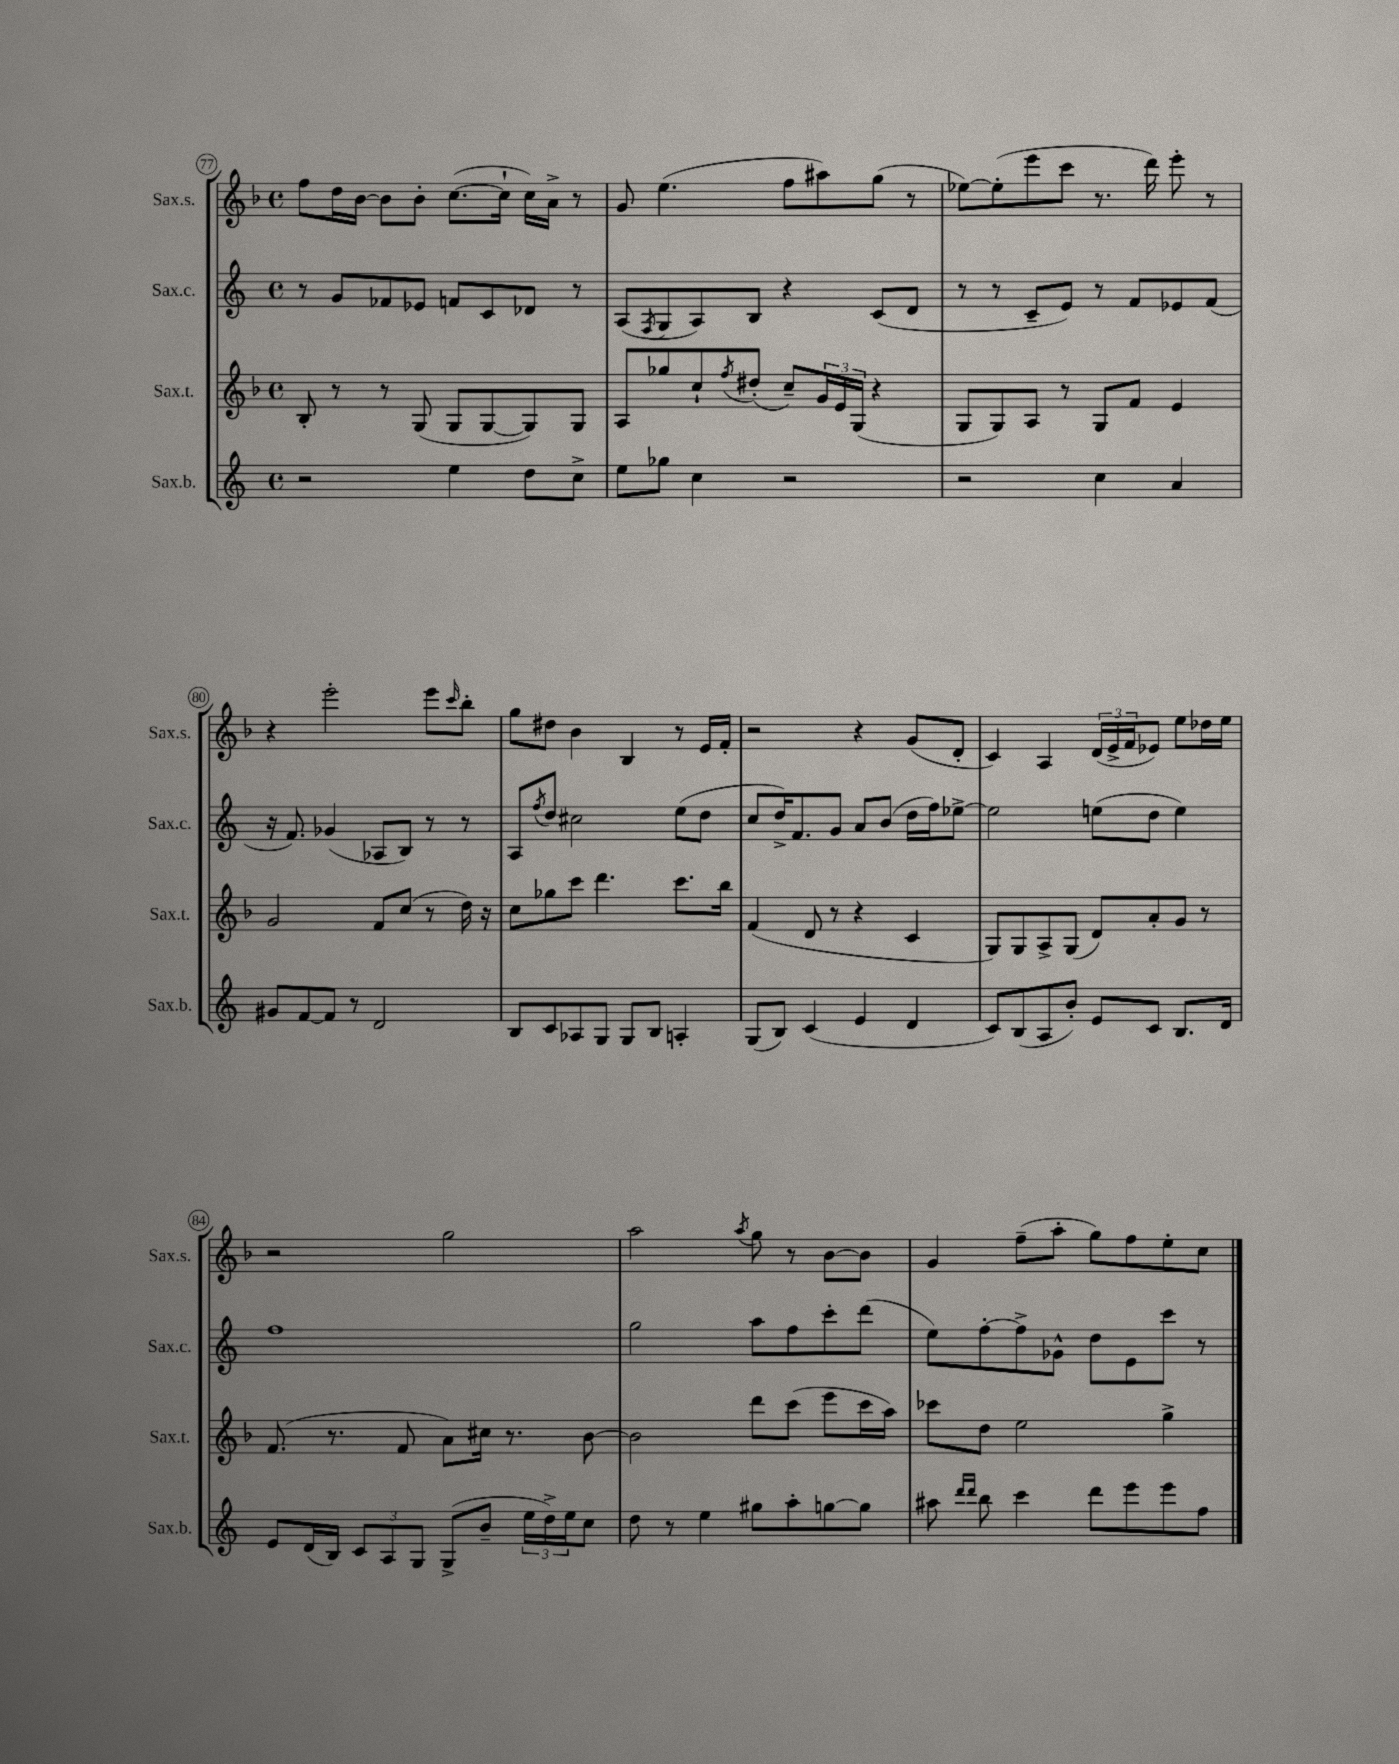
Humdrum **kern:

**kern	**kern	**kern	**kern
*staff4	*staff3	*staff2	*staff1
*clefG2	*clefG2	*clefG2	*clefG2
*k[]	*k[b-]	*k[]	*k[b-]
*M4/4	*M4/4	*M4/4	*M4/4
*met(c)	*met(c)	*met(c)	*met(c)
2r	8B-'/	8r	8ff\L
.	8r	8g/L	16dd\L
.	.	.	[16b-\JJ
.	8r	8f-/	8b-\]L
.	(8G/	8e-/J	8b-'\J
4ee\	8G/L	8f/L	([8.cc\L
.	[8G/	8c/	.
.	.	.	16cc`\]Jk
8dd\L	8G/])	8d-/J	16cc\LL)
.	.	.	16a^\JJ
8cc^\J	8G/J	8r	8r
=	=	=	=
8ee\L	8A/L	(8A/L	8g/
.	.	8qF/	.
8gg-\J	8gg-/	8G/	(4.ee\
4cc\	8cc`/	8A/)	.
.	8qff/	.	.
.	(8dd#'/J	8B/J	.
2r	8cc~/L)	4r	8ff\L
.	24g/L	.	8aa#\)
.	24e/	.	.
.	(24G/JJ	.	.
.	4r	(8c/L	(8gg\J
.	.	8d/J	8r
=	=	=	=
2r	8G/L	8r	[8ee-\L)
.	8G/)	8r	(8ee-'\]
.	8A/J	8c~/L	8eee\
.	8r	8e/J)	8ccc\J
4cc\	8G/L	8r	8.r
.	8f/J	8f/L	.
.	.	.	16ddd\)
4a/	4e/	8e-/	8eee'\
.	.	(8f/J	8r
=	=	=	=
8g#/L	2g/	16r	4r
.	.	8.f/)	.
[8f/	.	.	.
8f/]J	.	(4g-/	2eee'\
8r	.	.	.
2d/	8f/L	8A-/L	.
.	(8cc/J	8B/J)	.
.	8r	8r	8eee\L
.	.	.	16qqccc/
.	16dd\)	8r	8bb-'\J
.	16r	.	.
=	=	=	=
8B/L	8cc\L	8A/L	8gg\L
.	.	8qff/	.
8c/	8gg-\	8dd/J	8dd#\J
8A-/	8ccc\J	2cc#\	4b-\
8G/J	4.ddd\	.	.
8G/L	.	.	4B-/
8B/J	.	.	.
4A'/	8.ccc\L	(8ee\L	8r
.	.	8dd\J	16e/LL
.	16bb-\Jk	.	16f'/JJ
=	=	=	=
(8G/L	(4f/	8cc/L	2r
8B/J)	.	16dd^/K)	.
.	.	8.f/	.
(4c/	8d/	.	.
.	8r	8g/J	.
4e/	4r	8a/L	4r
.	.	(8b/J	.
4d/	4c/	16dd\LL	(8g/L
.	.	16ff\J)	.
.	.	[8ee-^\J	8d'/J
=	=	=	=
8c/L)	8G/L)	2ee-\]	4c/)
(8B/	8G/	.	.
8A/	8A^/	.	4A/
8b'/J)	(8G/J	.	.
8e/L	8d/L)	(8ee\L	(24d/LL
.	.	.	24e^/
.	.	.	24f/J
8c/J	8a'/	8dd\J	8e-/J)
8.B/L	8g/J	4ee\)	8ee\L
.	8r	.	16dd-\L
16d/Jk	.	.	16ee\JJ
=	=	=	=
8e/L	(8.f/	1ff	2r
(16d/L	.	.	.
16B/JJ)	8.r	.	.
12c/L	.	.	.
12A/	.	.	.
.	8f/	.	.
12G/J	.	.	.
(8G^/L	8a\L)	.	2gg\
8b~/J	16cc#\Jk	.	.
.	8.r	.	.
24ee\LL	.	.	.
24dd^\)	.	.	.
24ee\J	.	.	.
8cc\J	[8b-\	.	.
=	=	=	=
8dd\	2b-\]	2gg\	2aa\
8r	.	.	.
4ee\	.	.	.
.	.	.	8qaa/
8gg#\L	8ddd\L	8aa\L	8gg\
8aa'\	(8ccc\J	8ff\	8r
[8gg\	8eee\L	8ccc'\	[8b-\L
8gg\]J	16ccc\L	(8ddd\J	8b-\]J
.	16aa\JJ)	.	.
=	=	=	=
8aa#\	8ccc-\L	8ee\L)	4g/
16qqddd/LL	.	.	.
16qqddd/JJ	.	.	.
8bb\	8dd\J	[8ff'\	.
4ccc\	2ee\	8ff^\]	(8ff~\L
.	.	8g-^^\J	8aa'\J
8ddd\L	.	8dd\L	8gg\L)
8eee\	.	8e\	8ff\
8eee\	4gg^\	8ccc\J	8ee'\
8ff\J	.	8r	8cc\J
==	==	==	==
*-	*-	*-	*-
